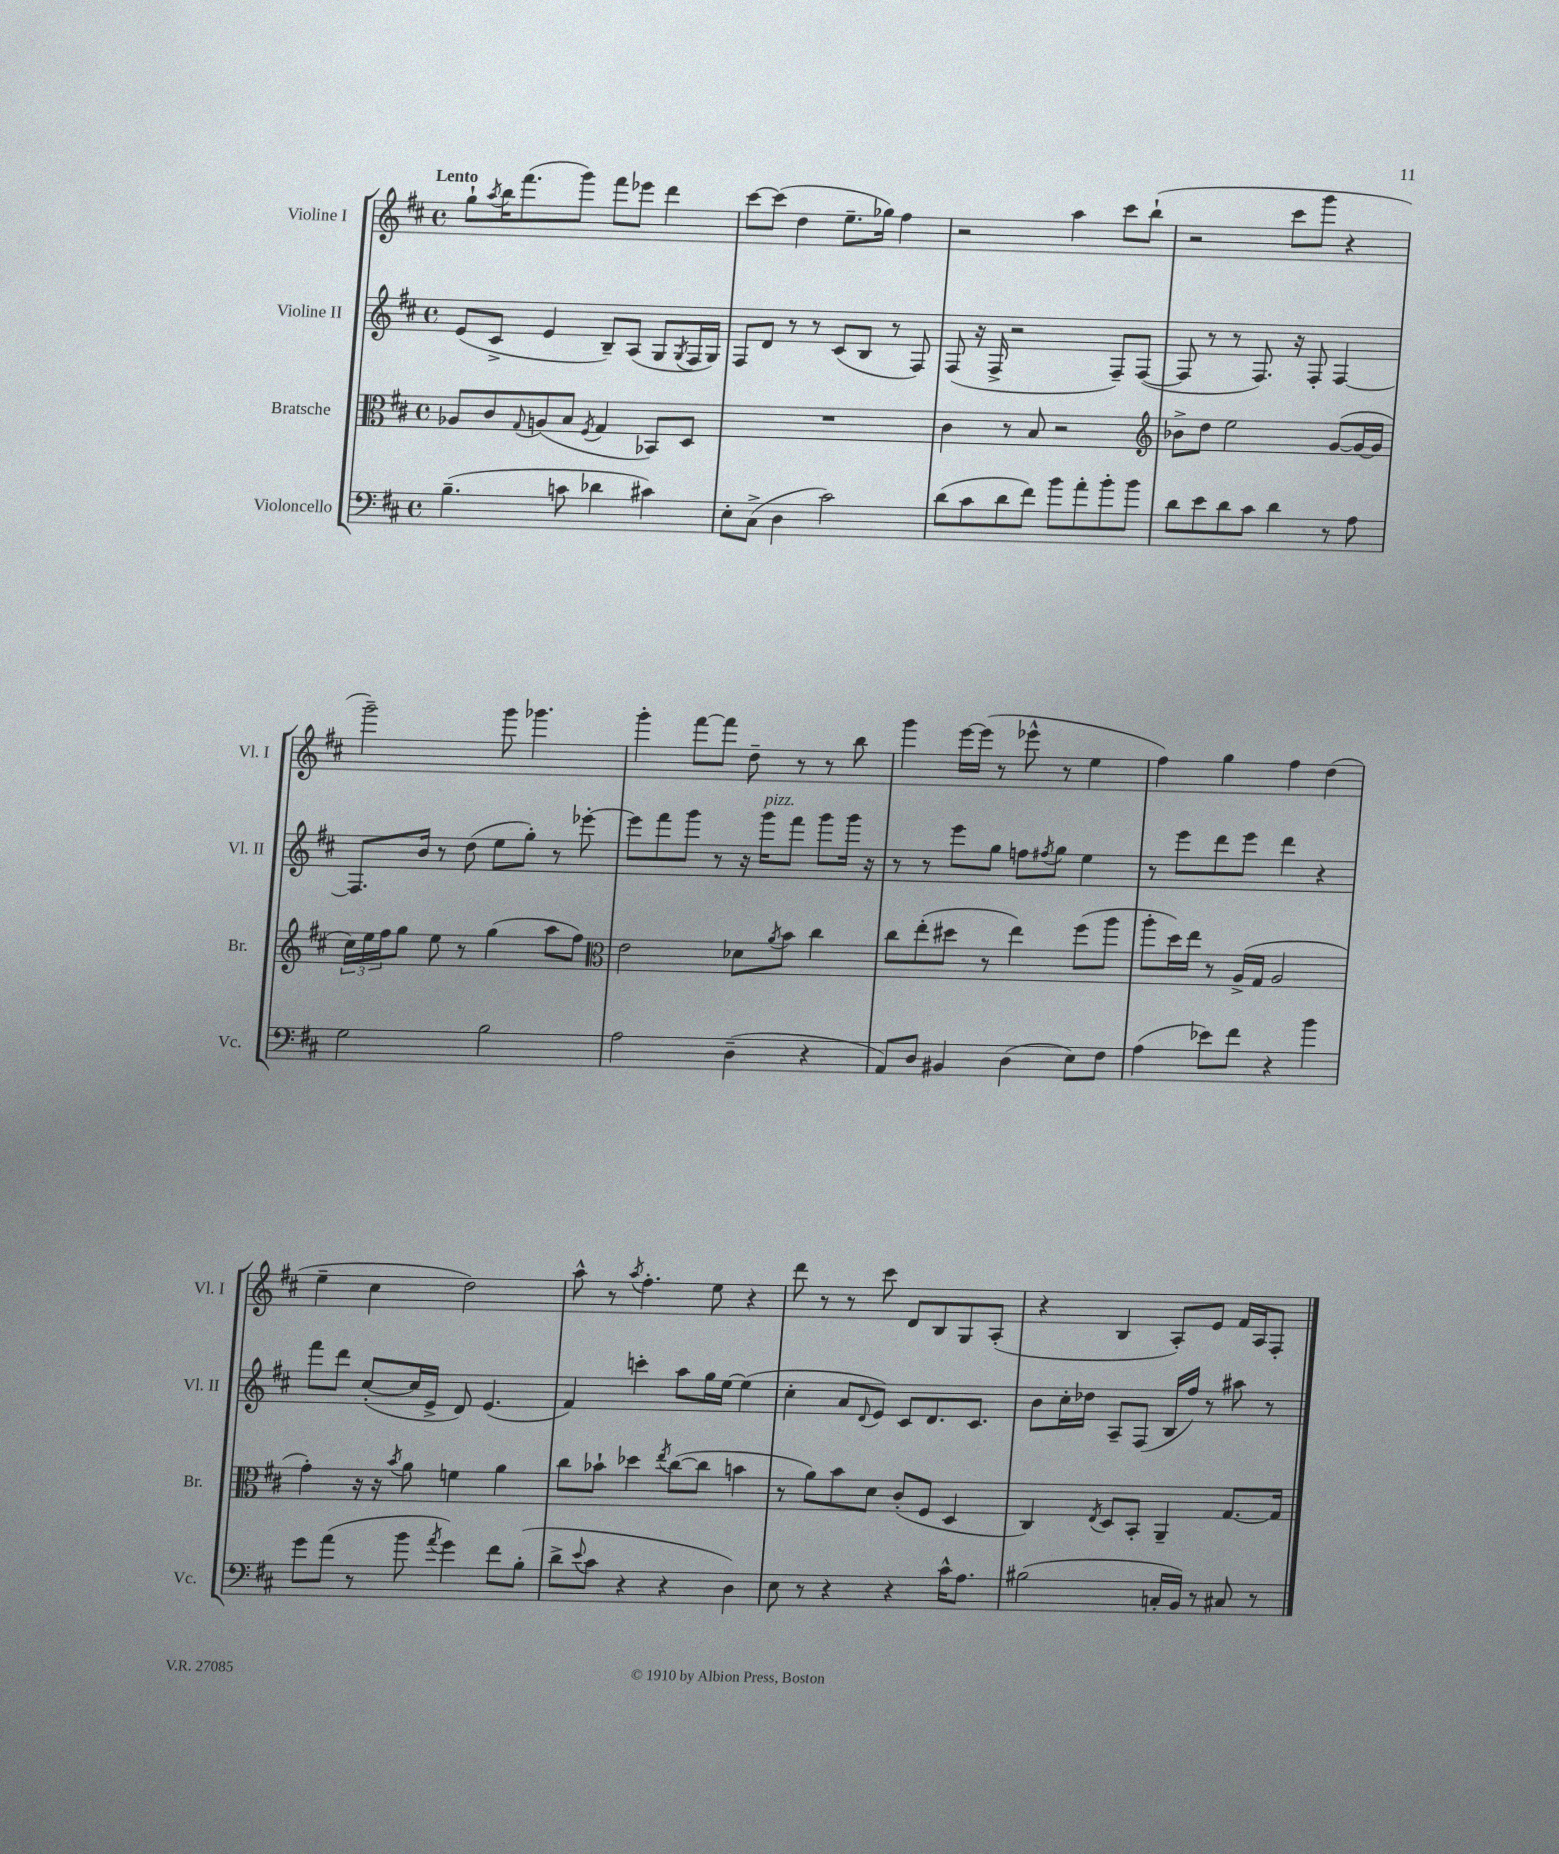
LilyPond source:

<<
\new StaffGroup <<
\new Staff = "s0" \with { instrumentName = "Violine I" shortInstrumentName = "Vl. I" } {
    \clef treble \key d \major \defaultTimeSignature \time 4/4 \tempo "Lento"
    g''8-! \acciaccatura { a''8 } b''16 fis'''8.( g'''8) fis'''8 ees'''8 d'''4 |
    cis'''8~ cis'''8( d''4 e''8.-- ges''16) fis''4 |
    r2 a''4 cis'''8 b''8-!( |
    r2 cis'''8 g'''8 r4 |
    g'''2--) g'''8 ges'''4. |
    g'''4-. fis'''8~ fis'''8 d''8-- r8 r8 b''8 |
    g'''4 e'''16~ e'''16( r8 ees'''8-^ r8 e''4 |
    fis''4) g''4 fis''4 d''4( |
    e''4-- cis''4 d''2) |
    a''8-^ r8 \acciaccatura { a''8 } fis''4.-. e''8 r4 |
    d'''8 r8 r8 cis'''8 d'8 b8 g8 a8-.( |
    r4 b4 a8-.) e'8 fis'16 a16 fis8-. \bar "|." |
}
\new Staff = "s1" \with { instrumentName = "Violine II" shortInstrumentName = "Vl. II" } {
    \clef treble \key d \major \defaultTimeSignature \time 4/4
    e'8( cis'8-> e'4 b8--) a8( g8 \acciaccatura { g8 } fis16 g16) |
    fis8 d'8 r8 r8 cis'8( b8 r8 fis8) |
    fis8( r16 fis16-> r2 fis8--) fis8~( |
    fis8 r8 r8 fis8.) r16 fis8-. fis4~ |
    fis8. b'16 r8 d''8( e''8 g''8-.) r8 ees'''8~-. |
    ees'''8 fis'''8 g'''8 r8 r16 g'''16^\markup { \italic "pizz." } fis'''8 g'''8 g'''16 r16 |
    r8 r8 e'''8 g''8 f''8 \acciaccatura { fis''8 } g''8 e''4 |
    r8 e'''8 d'''8 e'''8 d'''4 r4 |
    fis'''8 d'''8 cis''8~-.( cis''16 e'16-> d'8) e'4.( |
    fis'4) c'''4-. a''8 g''16 e''16~ e''4( |
    cis''4-. a'8 \appoggiatura { d'8 } e'8) cis'8 d'8. cis'8. |
    b'8 cis''16-. des''16 a8-- fis8( b16 fis''16) r8 ais''8 r8 \bar "|." |
}
\new Staff = "s2" \with { instrumentName = "Bratsche" shortInstrumentName = "Br." } {
    \clef alto \key d \major \defaultTimeSignature \time 4/4
    aes8 cis'8 \appoggiatura { g8 } a8( b8 \acciaccatura { fis8 } g4 bes,8) d8 |
    R1 |
    cis'4 r8 b8 r2 |
    \clef treble bes'8-> d''8 e''2 g'8~( g'16~ g'16 |
    \tuplet 3/2 { cis''16) e''16 fis''16 } g''8 e''8 r8 g''4( a''8 fis''8) |
    \clef alto e'2 des'8 \acciaccatura { a'8 } b'8 cis''4 |
    cis''8 e''8-.( dis''8 r8 e''4) fis''8( a''8 |
    a''8-. d''16) e''16 r8 a16->( g16 a2 |
    g'4-.) r16 r16 \acciaccatura { b'8 } a'8 f'4 a'4 |
    cis''8 bes'8-! des''4 \acciaccatura { e''8 } cis''8~( cis''8 b'4 |
    r8 a'8) b'8 d'8 cis'8-.( fis8 d4 |
    cis4) \acciaccatura { e8 } d8 b,8-. a,4-- g8.~ g16 \bar "|." |
}
\new Staff = "s3" \with { instrumentName = "Violoncello" shortInstrumentName = "Vc." } {
    \clef bass \key d \major \defaultTimeSignature \time 4/4
    b4.--( c'8 des'4 cis'4) |
    e8-. cis8->( d4 cis'2) |
    d'8( cis'8 d'8 fis'8) b'8 a'8-. b'8-. b'8 |
    d'8 e'8 d'8 cis'8 d'4 r8 a8 |
    g2 b2 |
    a2 d4--( r4 |
    a,8) d8 bis,4 d4( e8) fis8 |
    a4( ees'8) fis'8 r4 b'4 |
    g'8 a'8( r8 b'8 \acciaccatura { a'8 } g'4) fis'8 b8-.( |
    d'8-> \appoggiatura { e'8 } cis'8 r4 r4 d4) |
    e8 r8 r4 r4 cis'16-^ a8. |
    bis2( c16-. b,16) r8 cis8 r8 \bar "|." |
}
>>
>>
\layout { \context { \Score \remove "Bar_number_engraver" } }
